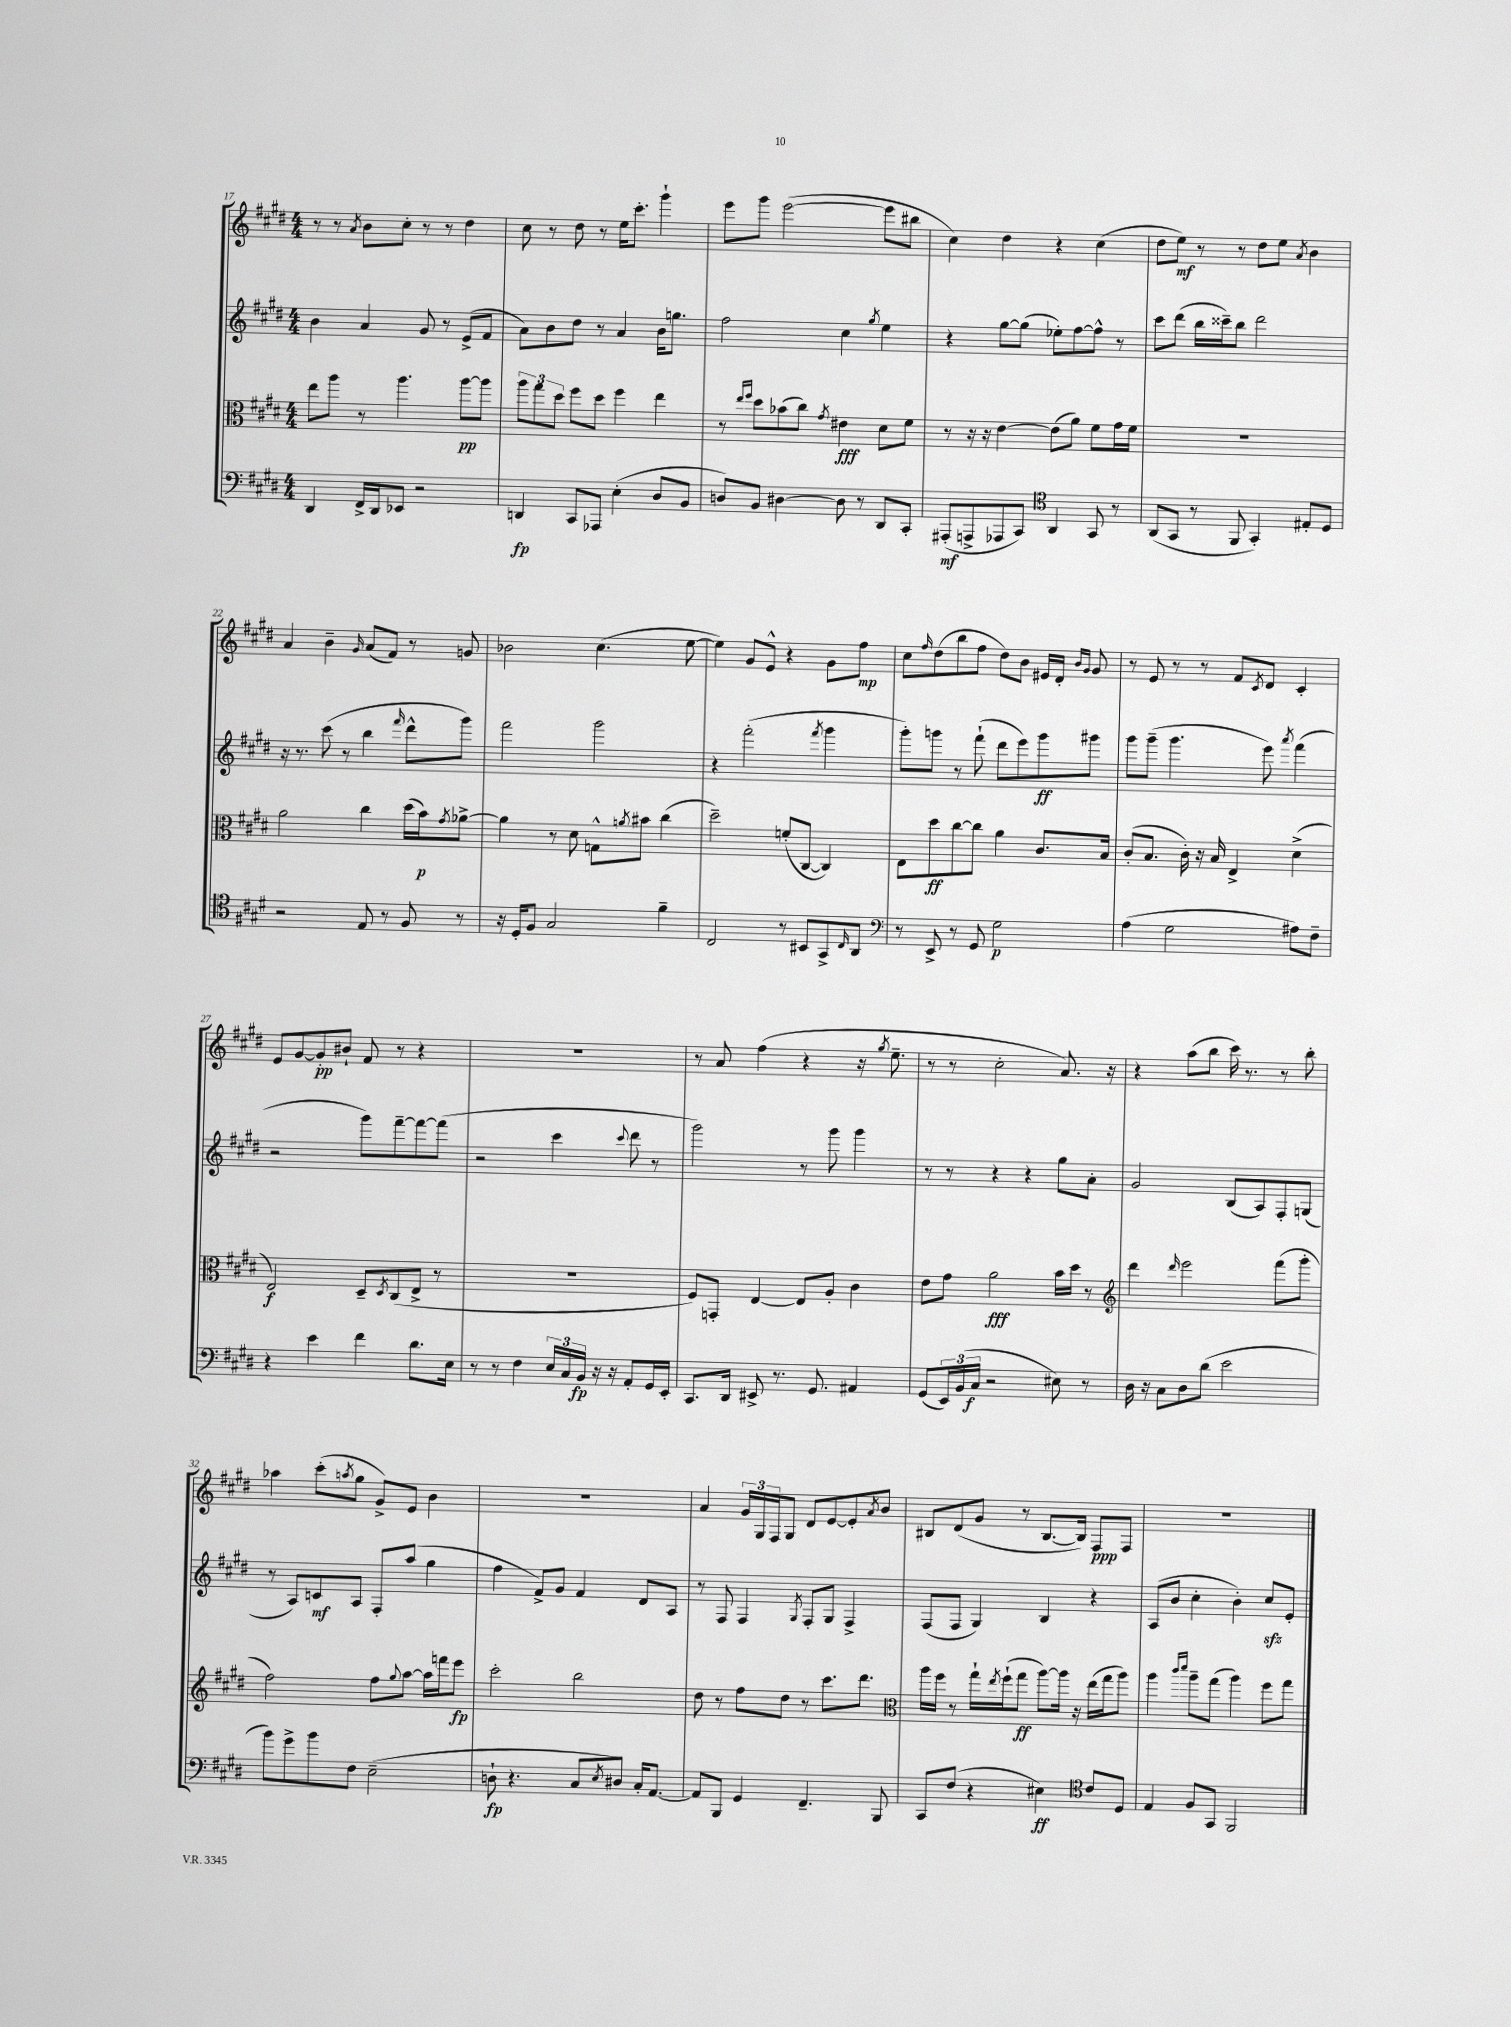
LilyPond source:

<<
\new StaffGroup <<
\new Staff = "s0" {
    \clef treble \key e \major \numericTimeSignature \time 4/4
    r8 r8 \acciaccatura { a'8 } b'8 cis''8-. r8 r8 dis''4 |
    cis''8 r8 dis''8 r8 e''16 cis'''8.-. gis'''4-! |
    e'''8 gis'''8 e'''2~( e'''8 bis''8 |
    cis''4) dis''4 r4 cis''4( |
    dis''8 e''8\mf) r8 r8 dis''8 e''8 \acciaccatura { a'8 } b'4 |
    a'4 b'4-- \grace { gis'16 } a'8( fis'8) r8 g'8 |
    bes'2 cis''4.( e''8~ |
    e''4) gis'8 e'8-^ r4 gis'8 fis''8\mp |
    cis''8 \grace { fis''16 } dis''8( b''8 fis''8 dis''8) b'8 eis'16 dis'16-. \grace { b'16 gis'16 } gis'8 |
    r8 e'8 r8 r8 fis'8 \acciaccatura { cis'8 } dis'8 cis'4-. |
    e'8 gis'8~ gis'8-.\pp bis'8-! fis'8 r8 r4 |
    R1 |
    r8 a'8 fis''4( r4 r16 \acciaccatura { gis''8 } e''8.-- |
    r8 r8 cis''2-. a'8.) r16 |
    r4 a''8( b''8 cis'''16) r8. r8 b''8-. |
    aes''4 cis'''8-.( \acciaccatura { a''8 } gis''8 gis'8->) e'8 b'4 |
    R1 |
    a'4 \tuplet 3/2 { gis'16 gis16 fis16 } gis8 dis'8 e'8~ e'8-. \acciaccatura { a'8 } b'8 |
    bis8 dis'8( gis'8 r8 bis8.~ bis16) fis8\ppp fis8 |
    R1 \bar "|." |
}
\new Staff = "s1" {
    \clef treble \key e \major \numericTimeSignature \time 4/4
    b'4 a'4 gis'8 r8 e'8->( fis'8 |
    a'8) b'8 dis''8 r8 a'4 b'16 g''8. |
    fis''2 cis''4 \acciaccatura { gis''8 } e''4 |
    r4 gis''8~ gis''8( ees''8-.) fis''8~ fis''8-^ r8 |
    cis'''8 dis'''8( b''16 cisis'''16--) b''8 dis'''2 |
    r16 r8. cis'''8( r8 b''4 \grace { fis'''16 } dis'''8-^ gis'''8) |
    fis'''2 gis'''2 |
    r4 fis'''2-.( \acciaccatura { fis'''8 } gis'''4 |
    gis'''8-.) g'''8 r8 fis'''8-!( dis'''8 e'''8) g'''8\ff gis'''8 |
    gis'''8 gis'''8--( gis'''4. e'''8) \acciaccatura { a'''8 } fis'''4( |
    r2 gis'''8) fis'''8~-- fis'''8~ fis'''8( |
    r2 cis'''4 \appoggiatura { cis'''8 } dis'''8 r8 |
    gis'''2) r8 gis'''8 gis'''4 |
    r8 r8 r4 r4 gis''8 a'8-. |
    gis'2 b8( a8) fis8-. g8( |
    r8 a8) c'8\mf a8 fis8-. a''8( gis''4 |
    fis''4 fis'8->) gis'8 fis'4 dis'8 a8 |
    r8 fis8 fis4 \acciaccatura { gis8 } fis8-. gis8 fis4-> |
    fis8( fis8 gis4) b4 r4 |
    a8( b'8 cis''4-. b'4-.) cis''8\sfz e'8-. \bar "|." |
}
\new Staff = "s2" {
    \clef alto \key e \major \numericTimeSignature \time 4/4
    e''8 a''8 r8 a''4. a''8~\pp a''8 |
    \tuplet 3/2 { a''8 gis''8 dis''8 } fis''8 dis''8 fis''4 e''4 |
    r8 \grace { e''16 fis''16 } dis''8 bes'8( cis''8) \acciaccatura { gis'8 } eis'4\fff dis'8 fis'8 |
    r8 r16 r16 e'4~ e'8( a'8) fis'8 gis'16 fis'16 |
    R1 |
    a'2 cis''4 dis''16( b'16\p) \acciaccatura { gis'8 } aes'8~-> |
    aes'4 r8 dis'8 g8-^ \acciaccatura { a'8 } bis'8 cis''4( |
    dis''2--) f'8-.( cis8~ cis4) |
    e8 dis''8\ff cis''8~ cis''8 a'4 cis'8. b16 |
    cis'8-.( b8. cis'16-.) r16 b16 e4-> dis'4->( |
    e2\f) dis8-- \acciaccatura { dis8 } cis8( e8-> r8 |
    R1 |
    fis8) g,8-. e4~ e8 a8-. cis'4 |
    e'8 gis'8 a'2\fff b'16 dis''16 r8 |
    \clef treble dis'''4 \grace { dis'''16 } e'''2 fis'''8( gis'''8-. |
    fis''2) fis''8 \appoggiatura { gis''8 } a''8~ a''16 f'''16 e'''8\fp |
    cis'''2-. b''2 |
    dis''8 r8 fis''8 dis''8 r8 cis'''8. dis'''8. |
    \clef alto a''16 fis''16 r8 gis''16-! \acciaccatura { e''8 } fis''16-!( gis''8\ff a''8~) a''16 r16 e''16( gis''16 a''8) |
    a''4 \grace { cis'''16 dis'''16 } a''8-- gis''8( a''4) fis''8 gis''8 \bar "|." |
}
\new Staff = "s3" {
    \clef bass \key e \major \numericTimeSignature \time 4/4
    dis,4 fis,16-> dis,16 ees,8 r2 |
    d,4\fp cis,8 aes,,8 e4-.( dis8 b,8 |
    d8) b,8 dis4~ dis8 r8 dis,8 cis,8-. |
    ais,,8-.\mf( a,,8-> aes,,8 cis,8) \clef tenor a,4 gis,8 r8 |
    a,8( gis,8 r8 fis,8 gis,4-.) eis8-. dis8 |
    r2 e8 r8 fis8 r8 |
    r16 dis16-. fis8 gis2 fis'4-- |
    cis2 r8 bis,8 gis,8-> \grace { cis16 } a,8 |
    \clef bass r8 e,8-> r8 gis,8 gis2\p |
    a4( gis2 ais8) fis8-- |
    r4 e'4 fis'4 dis'8. e16 |
    r8 r8 fis4 \tuplet 3/2 { e16 cis16 b,16\fp } r16 r16 a,8-. gis,16 e,16-. |
    cis,8. dis,16 eis,8-> r8. gis,8. ais,4 |
    gis,8( \tuplet 3/2 { e,16) b,16( cis16\f } r2 eis8) r8 |
    dis16 r16 cis8 dis8 dis'8( e'2 |
    b'8) gis'8-> b'8 fis8 e2--( |
    d8-!\fp r4. cis8 \acciaccatura { e8 } dis8) cis16-. a,8.~ |
    a,8 b,,8 gis,4 fis,4.-- b,,8 |
    cis,8 fis8( r4 eis4\ff) \clef tenor cis'8 dis8 |
    e4 fis8 gis,8 fis,2 \bar "|." |
}
>>
>>
\layout { \context { \Score currentBarNumber = #17 } }
